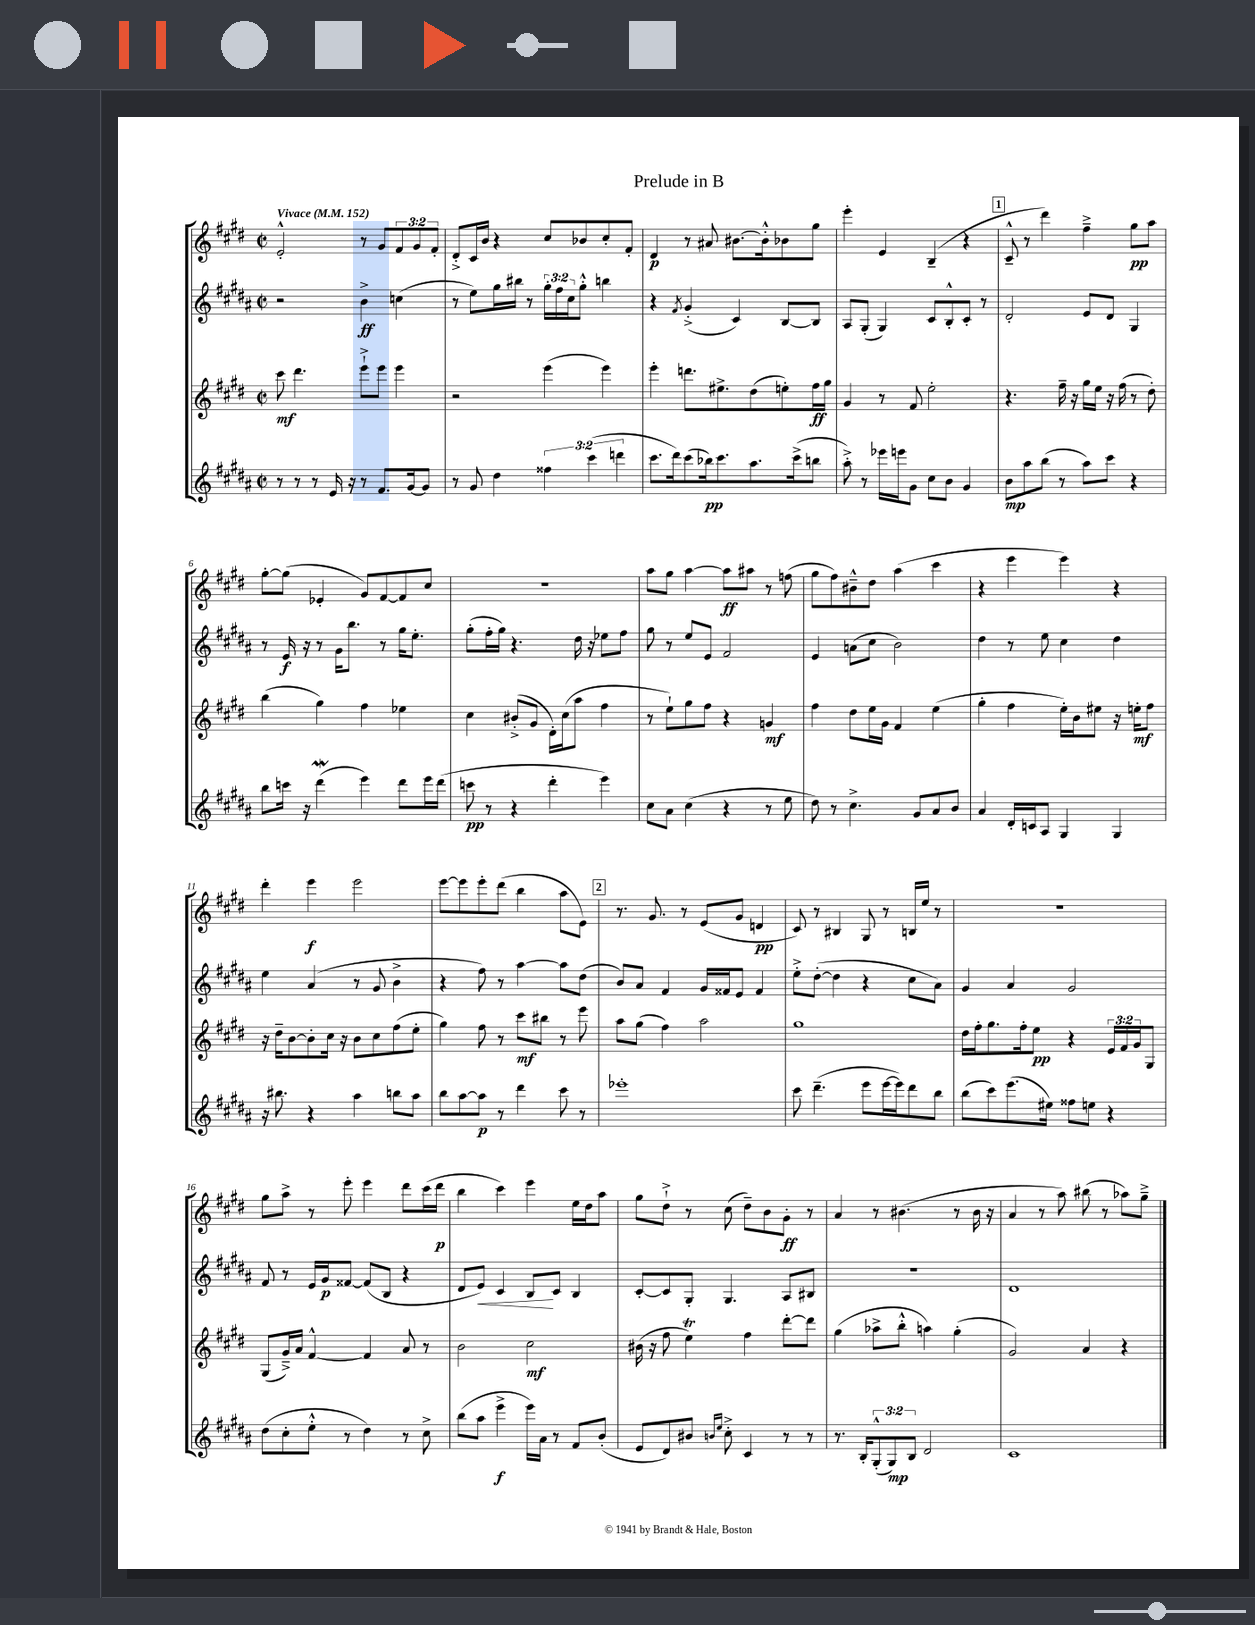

**kern	**kern	**kern	**kern
*staff4	*staff3	*staff2	*staff1
*clefG2	*clefG2	*clefG2	*clefG2
*k[f#c#g#d#a#]	*k[f#c#g#d#]	*k[f#c#g#d#a#]	*k[f#c#g#d#]
*M2/2	*M2/2	*M2/2	*M2/2
*met(c|)	*met(c|)	*met(c|)	*met(c|)
*MM152	*MM152	*MM152	*MM152
8r	8ccc#\	2r	2e'^^/
8r	4.ddd#\	.	.
8r	.	.	.
16e/	.	.	.
16r	.	.	.
8r	8eee`^\L	4b^\	8r
8.f#/L	8eee\J	.	8g#/L
.	4eee\	(4cc\	12f#/
[16g#/k	.	.	.
.	.	.	12g#/
8g#/]J	.	.	.
.	.	.	12f#'/J
=	=	=	=
8r	2r	8r	8d#'^/L
8g#/	.	8ee\L)	16c#/L
.	.	.	16b/JJ
4dd#\	.	16gg#\L	4r
.	.	16bb#\JJ	.
.	.	8r	.
6ff##\	(4eee\	24gg#'\LL	8cc#/L
.	.	24ff#\	.
.	.	24cc#\J	.
.	.	8gg#'^^\J	8b-/
(6ccc#\	.	.	.
.	4eee\)	4bb\	8cc#'/
6ddd\	.	.	.
.	.	.	8f#'/J
=	=	=	=
8.ccc#\L	4eee'\	4r	4d#/
16ddd#\k)	.	.	.
.	.	8qf#/	.
(8ccc#\	8.ddd\L	(4g#'^/	8r
16bb-\k)	.	.	8a#/
8.ccc#\	8.ee#^\	.	.
.	.	4c#/)	[8.b#\L
8.aa#\	(8dd#\	.	.
.	.	.	16b#'^^\]k
.	8ee'\)	[8B/L	8b-\
(16ccc#^\k	.	.	.
8bb\J	16ff#\L	8B/]J	8gg#\J
.	16gg#\JJ	.	.
=	=	=	=
8aa#'^\)	4g#/	8A#/L	4eee'\
8r	.	(8G#'/J	.
16eee-\LL	8r	4G#/)	4e/
16eee\J	.	.	.
8g#\J	8f#/	.	.
8cc#\L	2ee'\	8c#/L	(4B~/
8b\J	.	8B'^^/	.
4g#/	.	8c#'/J	4r
.	.	8r	.
=	=	=	=
8b\L	4.r	2d#'/	8c#~^^/
8aa#\	.	.	8r
(8bb\J	.	.	4ddd#\)
8r	16ff#~\	.	.
.	16r	.	.
8aa#\L)	16gg#\LL	8e/L	4ff#~^\
.	16ee\JJ	.	.
8ccc#\J	16r	8d#/J	.
.	(16ff#\	.	.
4r	8r	4G#/	8gg#\L
.	8dd#'\)	.	8aa\J
=	=	=	=
8bb\L	(4bb\	8r	[8gg#'\L
16ccc\Jk	.	16e/	(8gg#\]J
16r	.	16r	.
(4ddd#\	4gg#\)	8r	4e-'/
.	.	16g#\LK	.
.	.	8.bb\J	.
4eee\)	4ff#\	.	8g#/L)
.	.	8r	[8f#/
8ddd#\L	4ee-\	16gg#\LK	8f#/]
.	.	8.ee'\J	.
16eee\L	.	.	8cc#/J
(16ddd#\JJ	.	.	.
=	=	=	=
8ccc\	4cc#\	(8gg#'\L	1r
8r	.	16ff#'\L	.
.	.	16gg#\JJ)	.
4r	(8b#'^/L	4.r	.
.	8g#/J	.	.
4ddd#'\	16d#'\LL)	.	.
.	(16cc#\J	.	.
.	8aa\J	16dd#\	.
.	.	16r	.
4eee\)	4ff#\	8ee-\L	.
.	.	8ff#\J	.
=	=	=	=
8cc#\L	8r	8gg#\	8aa\L
8a#\J	8ee`\L)	8r	8gg#\J
(4cc#\	8gg#\	8ee/L	[4aa\
.	8ff#\J	8e/J	.
4r	4r	2f#/	8aa\]L
.	.	.	8aa#\J
8r	4g/	.	8r
8ee\	.	.	(8ff\
=	=	=	=
8dd#\)	4ff#\	4e/	8gg#\L
8r	.	.	8ff#\)
4.cc#^\	8dd#\L	(8a\L	8b#~^^\
.	16ee\L	8cc#\J	8dd#\J
.	16g#\JJ	.	.
.	4f#/	2b\)	(4aa\
8g#/L	.	.	.
8a#/	(4ee\	.	4ccc#\
8b/J	.	.	.
=	=	=	=
4a#/	4gg#'\	4dd#\	4r
16d#'/LL	4ff#\	8r	4eee\
16c/J	.	.	.
8A#/J	.	8ee\	.
4G#/	16ee'\LL)	4cc#\	4eee\)
.	16b\J	.	.
.	8ee#\J	.	.
4G#/	16r	4dd#\	4r
.	16ee'\LK	.	.
.	8ff#\J	.	.
=	=	=	=
16r	16r	4ee\	4ddd#'\
8.bb#\	16dd#~\LK	.	.
.	[8b\	.	.
4r	8b'\]	(4a#/	4eee\
.	16cc#\Jk	.	.
.	16r	.	.
4aa#\	8b\L	8r	2eee\
.	8cc#\	8g#/	.
8bb\L	(8ff#\	4b^\	.
8aa#\J	8ee'\J	.	.
=	=	=	=
8bb\L	4gg#\)	4r	[8eee\L
[8aa#\	.	.	8eee\]
8aa#\]J	8ff#\	8ff#\)	8eee'\
8r	8r	8r	(8ddd#\J
4ddd#\	8ccc#\L	[4aa#\	4bb\
.	8bb#\J	.	.
8ccc#\	8r	8aa#\]L	8aa\L
8r	8eee\	(8dd#\J	8e\J)
=	=	=	=
1eee-'	8aa\L	8b/L)	8.r
.	(8gg#\J	8a#/J	.
.	.	.	8.g#/
.	4ff#\)	4f#/	.
.	.	.	8r
.	2aa\	16g#/LL	(8e/L
.	.	16f##/J	.
.	.	8e/J	8g#/J
.	.	4f##/	4d/
=	=	=	=
8ccc#\	1gg#	8ee'^\L	8c#/)
(4.ddd#~\	.	([8dd#'\J	8r
.	.	4dd#\]	4B#/
8eee\L	.	4r	8G#/
[16eee\L	.	.	8r
16eee\]J)	.	.	.
8ddd#\	.	8cc#\L	16B/LL
.	.	.	16ee/JJ
8bb\J	.	8a#\J)	8r
=	=	=	=
(8bb\L	16dd#\LL	4g#/	1r
.	16ff#'\J	.	.
8ccc#\)	8.gg#\	.	.
(8.eee\	.	4a#/	.
.	16ff#'\k	.	.
.	8ee\J	.	.
16ee#\Jk)	.	.	.
8ff##\L	4r	2g#/	.
8ee\J	.	.	.
4r	24e/LL	.	.
.	24f#/	.	.
.	24g#/J	.	.
.	8G#/J	.	.
=	=	=	=
(8dd#\L	(8G#/L	8f#/	8gg#\L
8cc#'\	16g#~^/L)	8r	8aa^\J
.	16a/JJ	.	.
8ee'^^\J	[4f#^^/	16e/LL	8r
.	.	16g#/J	.
8r	.	[8f##/J	8eee'\
4dd#\)	4f#/]	(8f##/]L	4eee\
.	.	8B/J	.
8r	8a/	4r	8ddd#\L
8cc#^\	8r	.	(16ccc#\L
.	.	.	16ddd#\JJ
=	=	=	=
(8bb\L	2b\	8d#/L	4bb\
8aa#\J	.	8e/J)	.
4eee^\	.	4c#/	4ccc#\)
16eee\LL)	2cc#\	8B/L	4eee\
16a#\JJ	.	.	.
8r	.	8c#/J	.
8f#/L	.	4B/	16ee\LL
.	.	.	16dd#\J
(8b'/J	.	.	8aa\J
=	=	=	=
8e/L	(16b#\	[8c#'/L	8gg#\L
.	16r	.	.
8d#/)	8ff#\	8c#/]	8dd#`^\J
8b#/J	4ee\)	8G#'/J	8r
16qqb/LL	.	.	.
16qqee/JJ	.	.	.
8cc#'^\	.	4.G#/	(8cc#\
4c#/	4ff#\	.	8dd#~\L)
.	.	.	8b\
8r	[8ddd#'\L	8A#/L	8g#'\J
8r	8ddd#\]J	8B#/J	8r
=	=	=	=
8.r	(4gg#\	1r	4a/
16B'/LK	.	.	.
(12G#'^^/	8aa-^\L	.	8r
12G#/)	.	.	.
.	8bb'^^\J	.	(4.b#\
12B/J	.	.	.
2d#/	4aa\)	.	.
.	(4gg#'\	.	8r
.	.	.	16b#\
.	.	.	16r
=	=	=	=
1c#	2g#/)	1d#	4a/
.	.	.	8r
.	.	.	8aa\)
.	4a/	.	(8bb#\
.	.	.	8r
.	4r	.	8aa-\L)
.	.	.	8gg#~^\J
==	==	==	==
*-	*-	*-	*-
